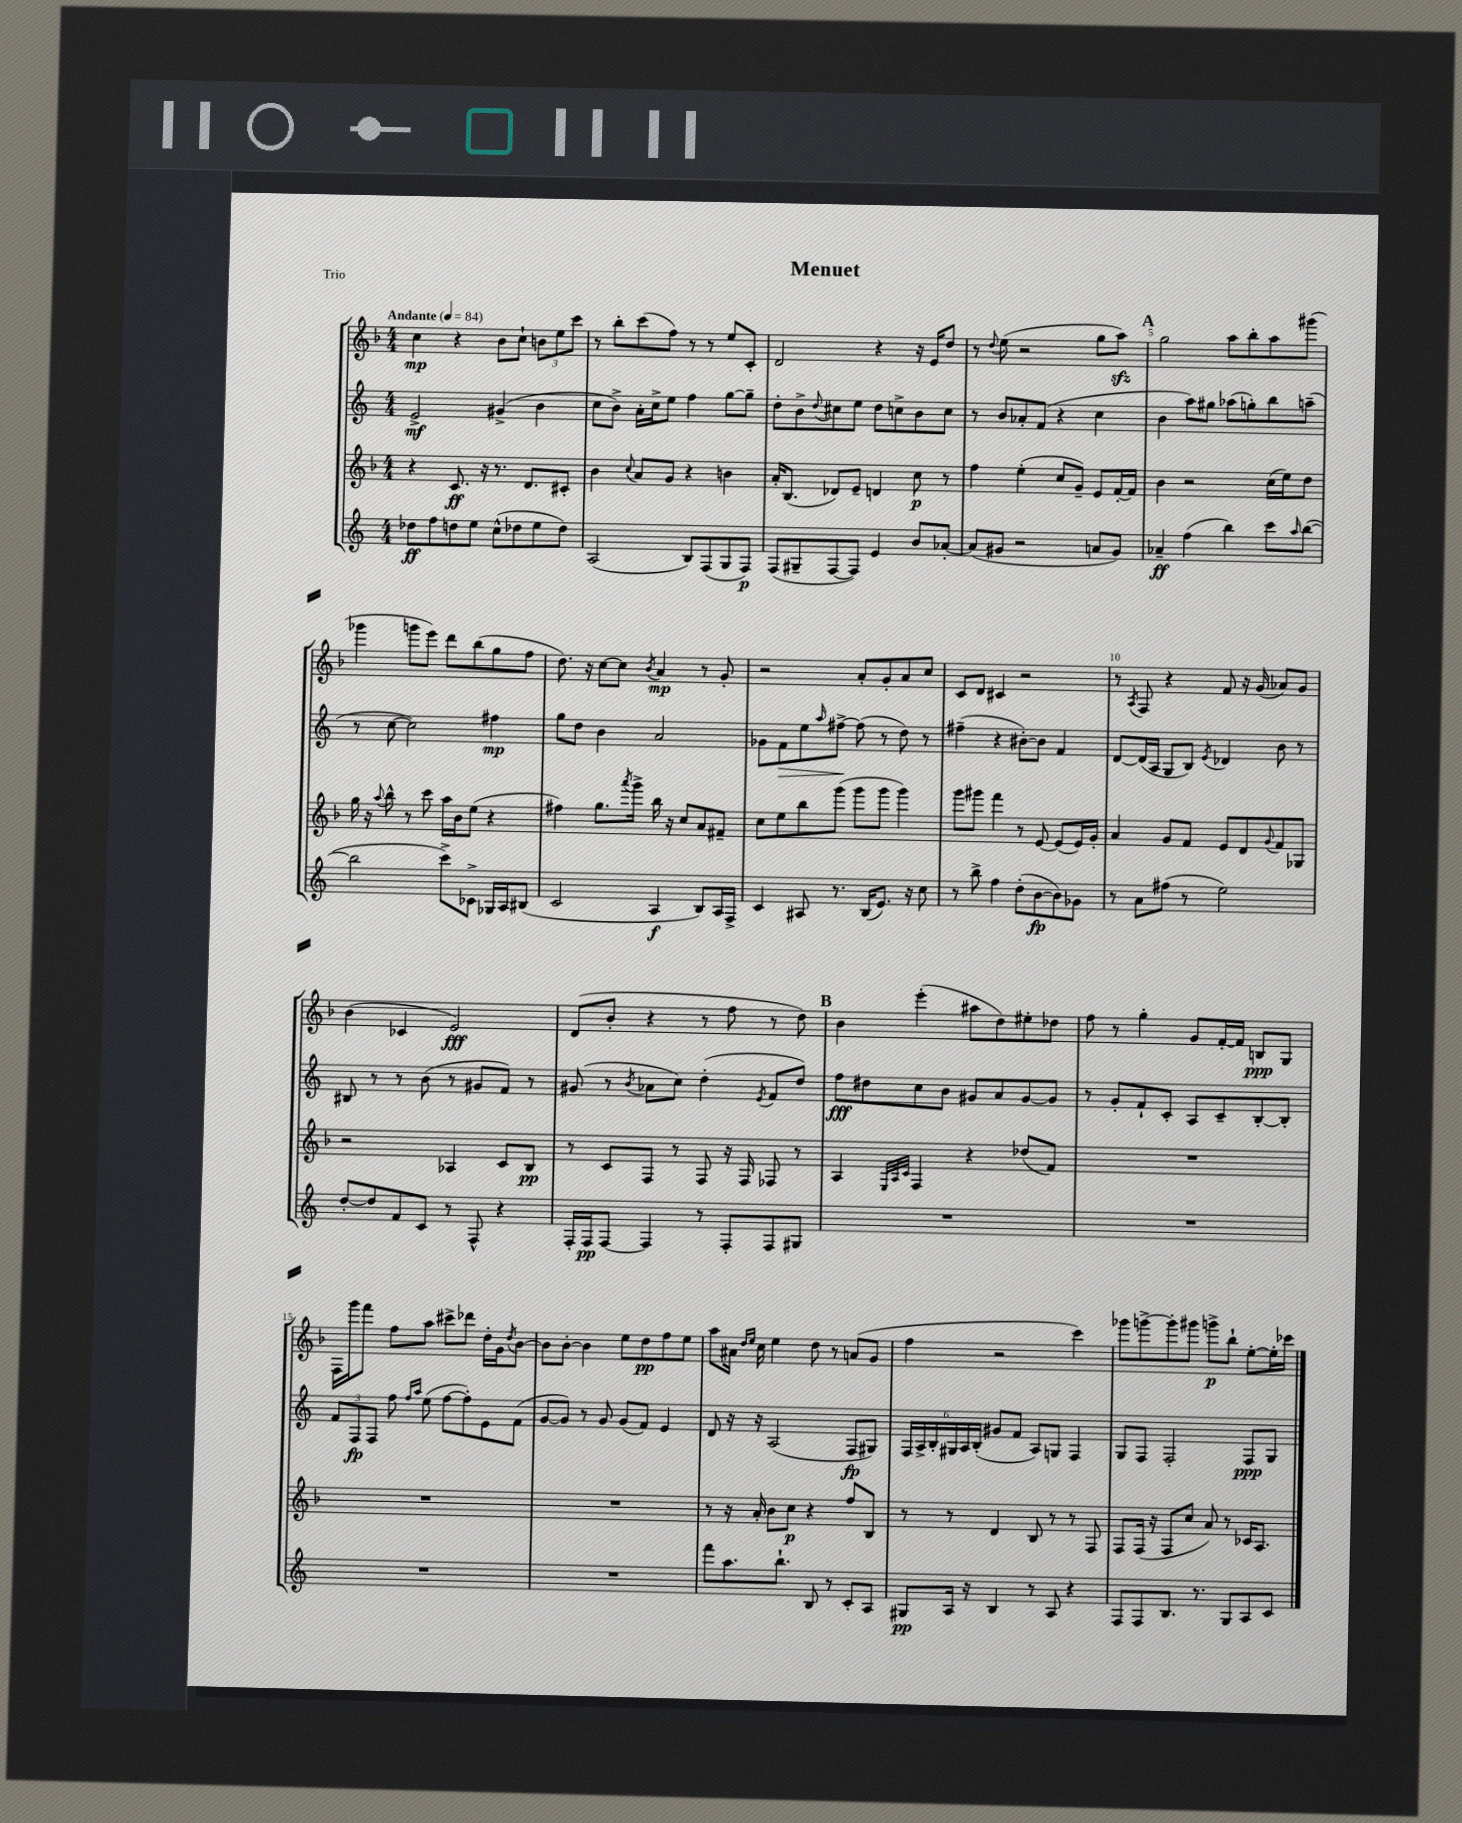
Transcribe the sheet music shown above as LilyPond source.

\header { title = "Menuet" piece = "Trio" }
<<
\new StaffGroup <<
\new Staff = "s0" {
    \clef treble \key f \major \numericTimeSignature \time 4/4 \tempo "Andante" 4 = 84
    c''4\mp r4 bes'8 c''8-! \tuplet 3/2 { b'8 e''8 c'''8 } |
    r8 bes''8-. c'''8( f''8) r8 r8 e''8 c'8-. |
    d'2 r4 r16 e'16 d''8 |
    r8 \appoggiatura { d''8 } e''8( r2 g''8 a''8\sfz) |
    \mark \markup { \bold "A" } g''2 a''8 bes''8-. a''8 gis'''8( |
    ges'''4 g'''8 e'''8) d'''8 bes''8( g''8 f''8 |
    d''8.) r16 c''8~ c''8 \acciaccatura { bes'8 } a'4\mp r8 g'8-. |
    r2 a'8-. g'8-. a'8 c''8 |
    c'8 d'8 cis'4 r2 |
    r8 \acciaccatura { a8 } f8 r4 f'8 r16 g'16( aes'8) g'8 |
    bes'4( ces'4 e'2\fff) |
    d'8( bes'8-. r4 r8 f''8 r8 d''8) |
    \mark \markup { \bold "B" } bes'4 e'''4-.( ais''8 d''8) eis''8-. des''8 |
    f''8 r8 g''4-. g'8 f'16~-. f'16 b8\ppp g8 |
    f16 g'''16 f'''8 f''8 a''8 cis'''8-> des'''8 d''16-. g'16 \acciaccatura { d''8 } bes'8~ |
    bes'8 bes'8~-. bes'4 e''8 d''8\pp f''8 e''8 |
    a''8 ais'16 \grace { d''16 e''16 } c''16 e''4 d''8 r8 a'8( g'8 |
    f''4 r2 c'''4) |
    ges'''8 g'''8~-> g'''8-. gis'''8 g'''8->\p bes''8-! e''8~-. e''16-. ces'''16 \bar "|." |
}
\new Staff = "s1" {
    \clef treble \key c \major \numericTimeSignature \time 4/4
    e'2->\mf gis'4->( b'4 |
    c''8 b'8->) a'16-. c''16-> e''8 f''4 g''8~ g''8-- |
    d''8-. b'8-> \appoggiatura { d''8 } cis''8 e''8 d''8 c''8-> b'8 c''8 |
    r8 b'8 aes'8-. f'8( r4 c''4 |
    \mark \markup { \bold "A" } b'4 a''8) gis''8 aes''8( g''8-.) b''8 a''8--( |
    r8 c''8~ c''2) fis''4\mp |
    g''8 d''8 b'4 a'2 |
    ges'8 f'8\> e''8 \grace { a''16 } fis''8~->\! fis''8( r8 d''8) r8 |
    fis''4--( r4 bis'8~-.) bis'8 f'4 |
    d'8~ d'16( a16 g8 b8) \acciaccatura { e'8 } des'4 b'8 r8 |
    bis8 r8 r8 b'8( r8 gis'8 f'8) r8 |
    gis'8( r8 \acciaccatura { b'8 } aes'8 c''8) d''4-.( \acciaccatura { e'8 } f'8 d''8) |
    \mark \markup { \bold "B" } f''8\fff dis''8 c''8 b'8 gis'8 a'8 gis'8~ gis'8 |
    r8 g'8-. f'8-! c'8-. a8 c'8-- b8~-. b8-. |
    \tuplet 3/2 { f'8 f8\fp f8 } f''8 \grace { f''16 a''16 } e''8( f''8~ f''8-.) e'8 f'8( |
    g'8~ g'8) r8 g'8 g'8( f'8) e'4 |
    d'8 r16 r16 a2( f8\fp gis8) |
    \tuplet 6/4 { f16 a16-> b16-. gis16 a16 b16-.( } gis'8 f'8 a8) g8 f4 |
    g8 f8 f2-. f8\ppp g8 \bar "|." |
}
\new Staff = "s2" {
    \clef treble \key f \major \numericTimeSignature \time 4/4
    r4 c'8.\ff r16 r8. d'8. cis'8-. |
    bes'4 \appoggiatura { c''8 } a'8 g'8 r4 b'4 |
    a'16-. bes8.( des'8) e'8-- d'4 c''8\p r8 |
    f''4 e''4-.( c''8 g'8--) e'8 f'16~-. f'16 |
    \mark \markup { \bold "A" } bes'4 r2 c''16( e''16) d''8 |
    g''16 r16 \appoggiatura { a''8 } bes''8-^ r8 c'''8 a''16 bes'16 e''8( r4 |
    fis''4) g''8. \acciaccatura { a'''8 } g'''16-> bes''16 r16 c''8 a'8 fis'8-- |
    c''8 e''8 bes''8 g'''8( g'''8 g'''8 g'''4) |
    g'''8 gis'''8 f'''4 r8 e'8~ e'8( e'16) g'16-. |
    a'4 g'8 f'8 e'8 d'8 \appoggiatura { g'8 } f'8 ges8 |
    r2 aes4 c'8 bes8\pp |
    r8 c'8 f8 r8 f8 r16 f16 fes8 r8 |
    \mark \markup { \bold "B" } a4 \grace { e32 a32 c'32 } f4 r4 des''8( f'8) |
    R1 |
    R1 |
    R1 |
    r8 r16 a'16-. bes'8 c''8\p r4 f''8 bes8 |
    r8 r8 d'4 bes8 r8 r8 f8 |
    f8 f16( r16 f8 c''8 a'8) r8 ces'16 a8. \bar "|." |
}
\new Staff = "s3" {
    \clef treble \key c \major \numericTimeSignature \time 4/4
    des''8\ff f''8 d''8 e''8 c''8-^( des''8 e''8 des''8) |
    a2( b8) f8( g8 f8\p) |
    f8( gis8-- f8~ f8) e'4 b'8 aes'8~-. |
    aes'8( gis'8 r2 a'8 gis'8) |
    \mark \markup { \bold "A" } aes'4--\ff f''4( b''4) c'''8 \grace { a''16 } b''8~( |
    b''2 c'''8->) ces'8-> ges16 a16 bis8( |
    c'2 a4\f b8) a16 f16-> |
    c'4 ais8 r8. b16( e'8.) r16 c''8 |
    r8 b''8-> f''4 d''8-.( b'8~\fp b'8) ges'8 |
    r8 a'8 fis''8( r8 e''2) |
    d''8~-. d''8 f'8 c'8 r8 f8-^ r4 |
    f16-. f16\pp f8~ f4 r8 f8-. f8 gis8 |
    \mark \markup { \bold "B" } R1 |
    R1 |
    R1 |
    R1 |
    f'''8 a''8. b''8.-! b8 r8 c'8-. a8 |
    gis8\pp a16 r16 b4 r8 a8 r4 |
    f8 f8 b8. r8. g8 a8 c'8 \bar "|." |
}
>>
>>
\layout { \context { \Score \override BarNumber.break-visibility = ##(#f #t #t) barNumberVisibility = #(every-nth-bar-number-visible 5) } }
